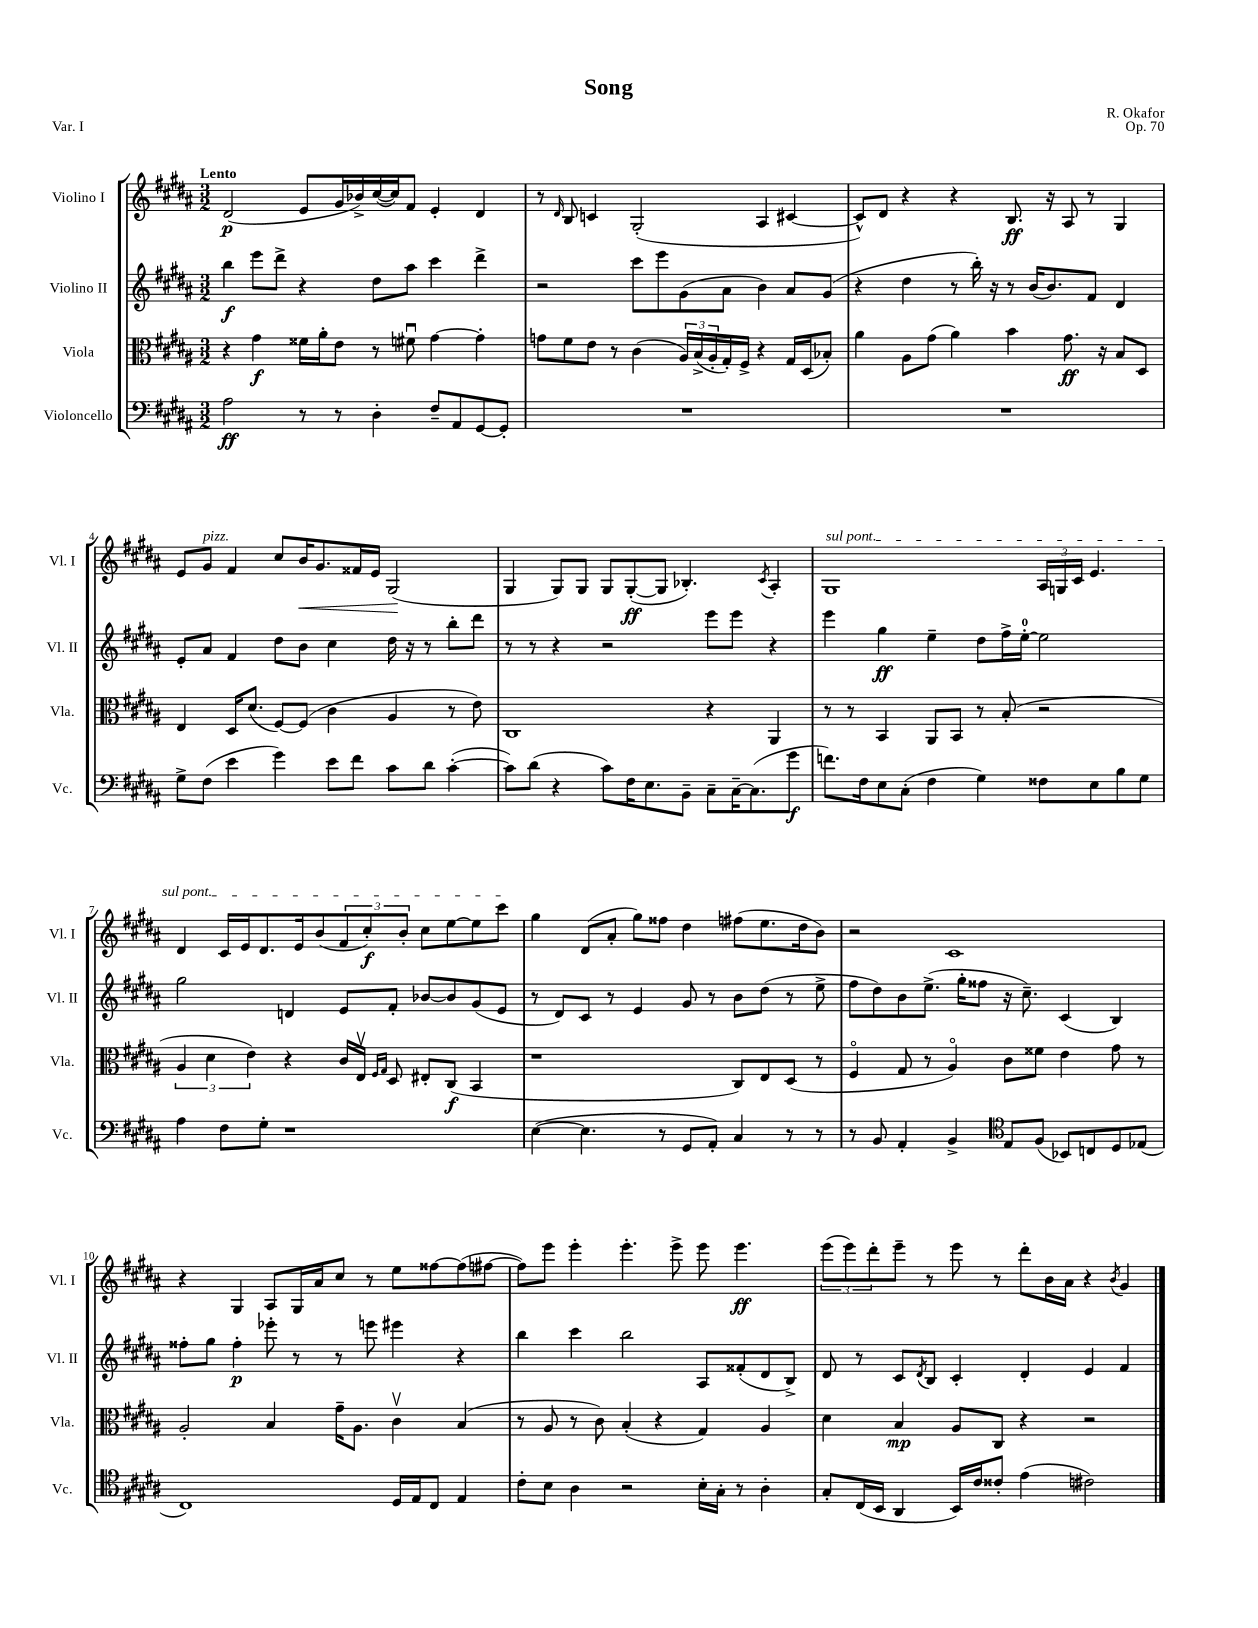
\header { title = "Song" composer = "R. Okafor" opus = "Op. 70" piece = "Var. I" }
<<
\new StaffGroup <<
\new Staff = "s0" \with { instrumentName = "Violino I" shortInstrumentName = "Vl. I" } {
    \clef treble \key b \major \numericTimeSignature \time 3/2 \tempo "Lento"
    dis'2\p( e'8 gis'16 bes'16->) cis''16~( cis''16) fis'8 e'4-. dis'4 |
    r8 \grace { dis'16 } b8 c'4 gis2-.( ais4 cis'4~ |
    cis'8-^) dis'8 r4 r4 b8.\ff r16 ais8 r8 gis4 |
    e'8 gis'8^\markup { \italic "pizz." } fis'4 cis''8 b'16\< gis'8. fisis'16 e'16 gis2\!( |
    gis4 gis8) gis8 gis8 gis8~-.\ff( gis8 bes4.-.) \acciaccatura { cis'8 } ais4-. |
    \once \override TextSpanner.bound-details.left.text = \markup { \italic "sul pont." } gis1\startTextSpan \tuplet 3/2 { ais16 g16 cis'16 } e'4. |
    dis'4 cis'16 e'16 dis'8. e'16 b'8( \tuplet 3/2 { fis'8 cis''8-.\f) b'8-. } cis''8 e''8~ e''8 cis'''8\stopTextSpan |
    gis''4 dis'8( ais'8-. gis''8) fisis''8 dis''4 fis''8( e''8. dis''16 b'8) |
    r2 cis'1 |
    r4 gis4 ais8 gis16 ais'16 cis''8 r8 e''8 fisis''8~ fisis''8( fis''8~ |
    fis''8) e'''8 e'''4-. e'''4.-. e'''8-> e'''8 e'''4.\ff |
    \tuplet 3/2 { e'''8( e'''8) dis'''8-. } e'''8-- r8 e'''8 r8 dis'''8-. b'16 ais'16 r4 \acciaccatura { b'8 } gis'4 \bar "|." |
}
\new Staff = "s1" \with { instrumentName = "Violino II" shortInstrumentName = "Vl. II" } {
    \clef treble \key b \major \numericTimeSignature \time 3/2
    b''4\f e'''8 dis'''8-> r4 dis''8 ais''8 cis'''4 dis'''4-> |
    r2 cis'''8 e'''8 gis'8( ais'8 b'4) ais'8 gis'8( |
    r4 dis''4 r8 b''16-.) r16 r8 b'16( b'8.) fis'8 dis'4 |
    e'8-. ais'8 fis'4 dis''8 b'8 cis''4 dis''16 r16 r8 b''8-. dis'''8 |
    r8 r8 r4 r2 e'''8 e'''8 r4 |
    e'''4 gis''4\ff e''4-- dis''8 fis''16-> e''16-0~-. e''2 |
    gis''2 d'4 e'8 fis'8-. bes'8~ bes'8 gis'8( e'8 |
    r8 dis'8) cis'8 r8 e'4 gis'8 r8 b'8 dis''8( r8 e''8-> |
    fis''8 dis''8) b'8 e''8.->( gis''16-. fisis''8 r16 cis''8.--) cis'4( b4) |
    fisis''8-. gis''8 fisis''4-.\p ees'''8-. r8 r8 e'''8 eis'''4 r4 |
    b''4 cis'''4 b''2 ais8 fisis'8-.( dis'8 b8->) |
    dis'8 r8 cis'8 \acciaccatura { dis'8 } b8 cis'4-. dis'4-. e'4 fis'4 \bar "|." |
}
\new Staff = "s2" \with { instrumentName = "Viola" shortInstrumentName = "Vla." } {
    \clef alto \key b \major \numericTimeSignature \time 3/2
    r4 gis'4\f fisis'16 ais'16-. e'8 r8 fis'8\downbow gis'4~ gis'4-. |
    g'8 fis'8 e'8 r8 cis'4( \tuplet 3/2 { ais16) b16->( ais16-. } gis16-.) fis16-> r4 gis16 dis16( bes8-.) |
    ais'4 ais8 gis'8( ais'4) b'4 gis'8.\ff r16 b8 dis8 |
    e4 dis16 dis'8.( fis8~) fis8( cis'4 ais4 r8 e'8) |
    cis1 r4 ais,4 |
    r8 r8 b,4 ais,8 b,8 r8 b8-.( r2 |
    \tuplet 3/2 { ais4 dis'4 e'4) } r4 cis'16 e16\upbow \grace { fis16 gis16 } dis8 eis8-. cis8\f( b,4 |
    r1 cis8) e8 dis8( r8 |
    fis4\flageolet gis8 r8 ais4\flageolet) cis'8 fisis'8 e'4 gis'8 r8 |
    ais2-. b4 gis'16-- ais8. cis'4\upbow b4( |
    r8 ais8 r8 cis'8) b4-.( r4 gis4) ais4 |
    dis'4 b4\mp ais8 cis8 r4 r2 \bar "|." |
}
\new Staff = "s3" \with { instrumentName = "Violoncello" shortInstrumentName = "Vc." } {
    \clef bass \key b \major \numericTimeSignature \time 3/2
    ais2\ff r8 r8 dis4-. fis8-- ais,8 gis,8~ gis,8-. |
    R1. |
    R1. |
    gis8-> fis8( e'4 gis'4) e'8 fis'8 cis'8 dis'8 cis'4~-.( |
    cis'8) dis'8( r4 cis'8) fis16 e8. b,8-- cis8-- cis16~-- cis8.( gis'8\f |
    f'8.) fis16 e8 cis8-.( fis4 gis4) fisis8 e8 b8 gis8 |
    ais4 fis8 gis8-. r1 |
    e4~( e4. r8 gis,8 ais,8-.) cis4 r8 r8 |
    r8 b,8 ais,4-. b,4-> \clef tenor e8 fis8( bes,8) c8 dis8 ees8( |
    cis1) dis16 e16 cis8 e4 |
    cis'8-. b8 ais4 r2 b16-. gis16-. r8 ais4-. |
    gis8-. cis16( b,16 ais,4 b,16) cis'16 cisis'8-. e'4( cis'2) \bar "|." |
}
>>
>>
